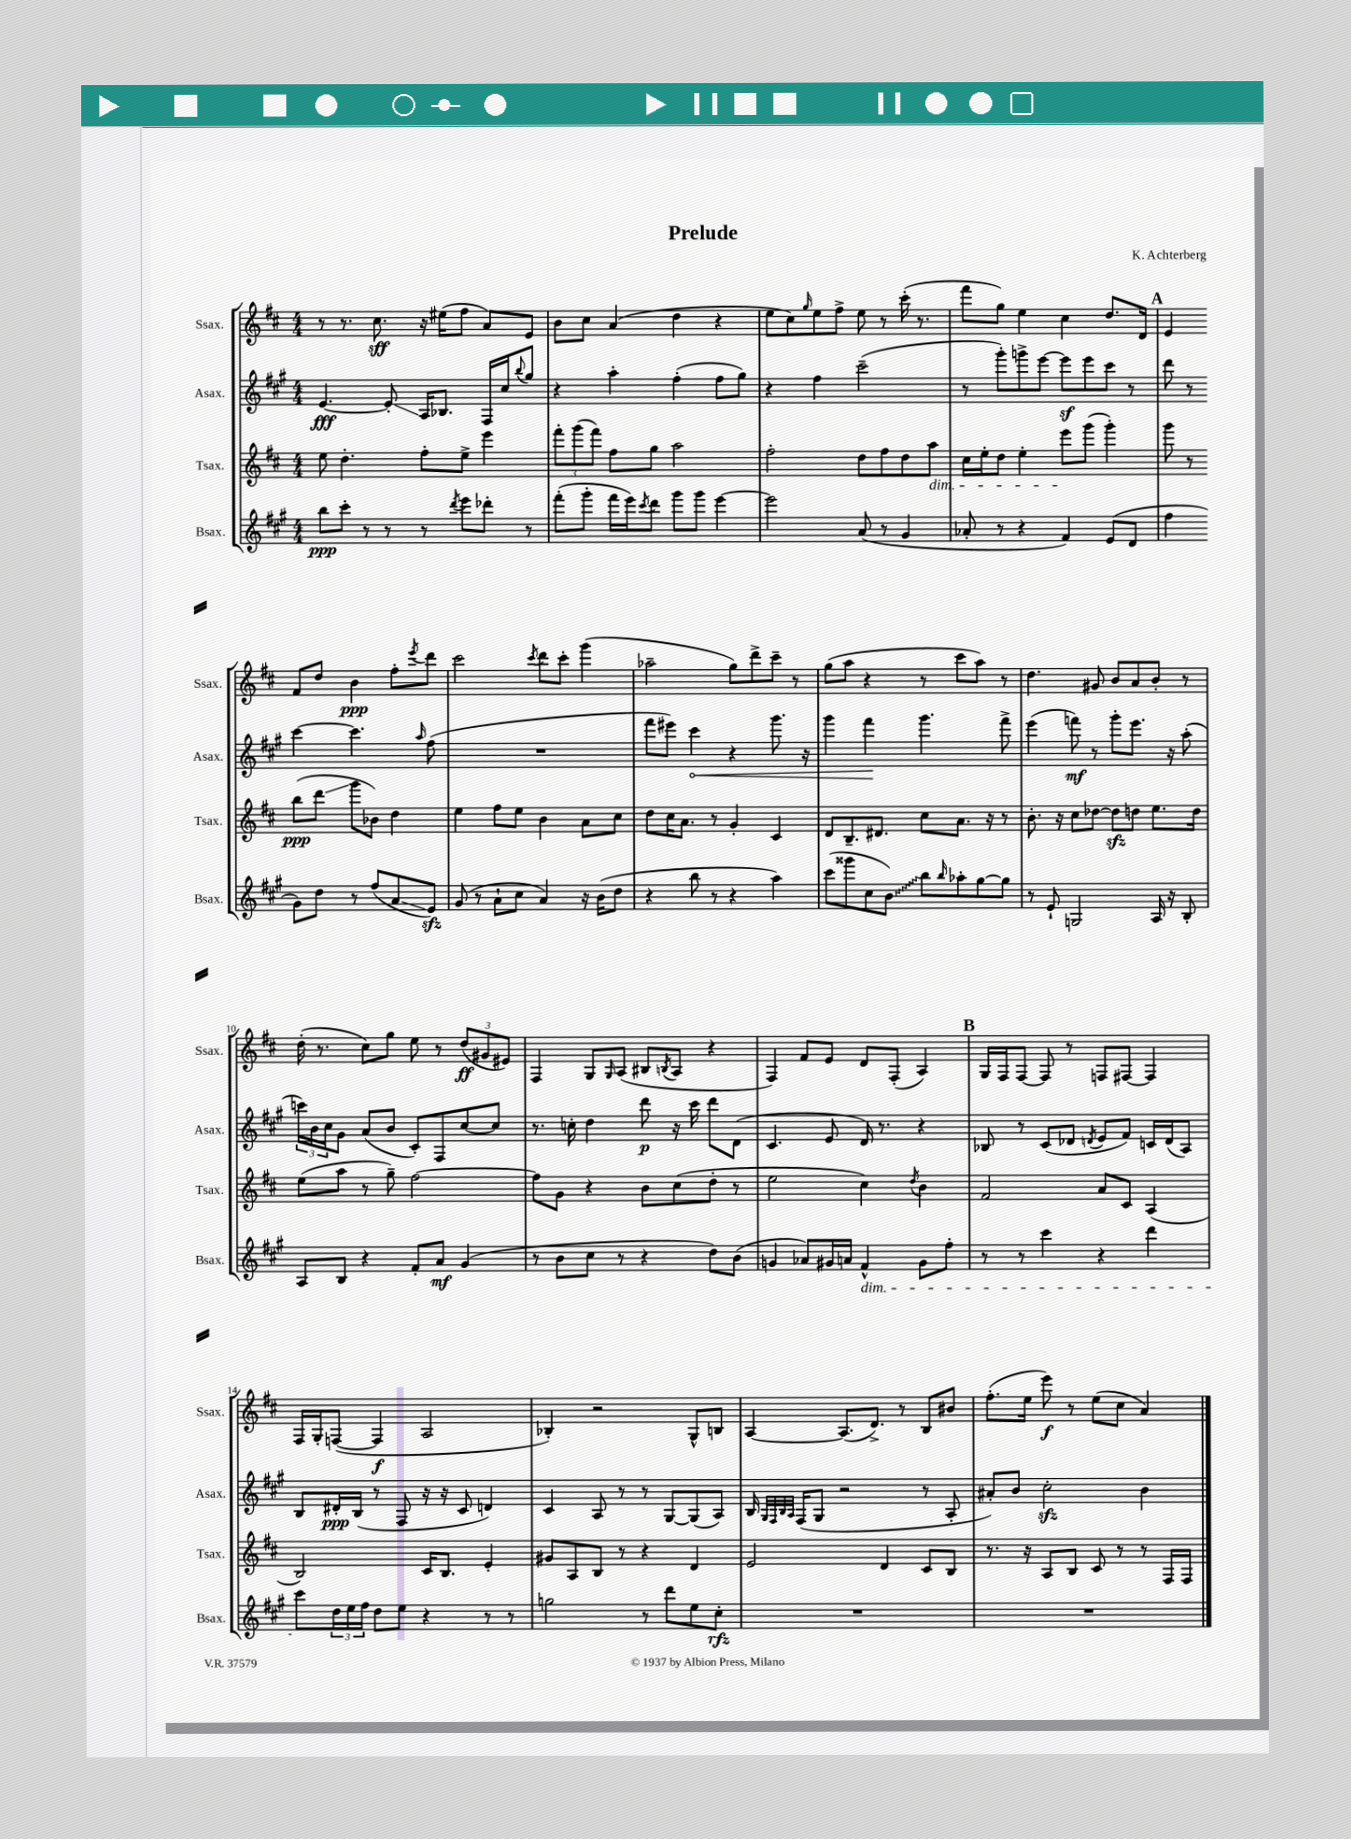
\header { title = "Prelude" composer = "K. Achterberg" }
<<
\new StaffGroup <<
\new Staff = "s0" \with { instrumentName = "Ssax." shortInstrumentName = "Ssax." } {
    \clef treble \key d \major \numericTimeSignature \time 4/4
    r8 r8. cis''8.\sff r16 eis''16( fis''8 a'8) e'8 |
    b'8 cis''8 a'4( d''4 r4 |
    e''8 cis''8) \grace { g''16 } e''8 fis''8-> e''8 r8 cis'''16-.( r8. |
    fis'''8 g''8) e''4 cis''4 d''8. d'16 |
    \mark \markup { \bold "A" } e'4 fis'8 d''8 b'4\ppp fis''8-. \acciaccatura { e'''8 } d'''8 |
    cis'''2 \acciaccatura { cis'''8 } d'''8 cis'''8-. g'''4( |
    aes''2-- g''8) d'''8-> cis'''8-- r8 |
    g''8( a''8 r4 r8 cis'''8 a''8) r8 |
    d''4. gis'8 b'8 a'8 b'8-. r8 |
    d''16-.( r8. cis''8) g''8 e''8 r8 \tuplet 3/2 { d''8\ff( gis'8 eis'8) } |
    fis4 g8 \grace { g16 } a8( bis8 \acciaccatura { b8 } a8 r4 |
    fis4) fis'8 e'8 d'8 fis8-.( a4) |
    \mark \markup { \bold "B" } g16 fis16 fis8~ fis8 r8 f8 fis8~ fis4 |
    fis16 g16-. f8~( f4\f a2 |
    bes4-.) r2 g8-^ b8 |
    a4~ a8.( d'8.->) r8 b8 bis'8 |
    fis''8.-.( e''16 e'''8\f) r8 e''8( cis''8 a'4) \bar "|." |
}
\new Staff = "s1" \with { instrumentName = "Asax." shortInstrumentName = "Asax." } {
    \clef treble \key a \major \numericTimeSignature \time 4/4
    e'4.~\fff e'8-.\glissando a16 bes8. fis16 cis''16 \appoggiatura { b''8 } gis''8 |
    r4 a''4-. fis''4-.( fis''8 gis''8) |
    r4 fis''4 cis'''2--( |
    r8 gis'''8-.) g'''8-> e'''8~ e'''8\sf e'''8 cis'''8 r8 |
    \mark \markup { \bold "A" } d'''8 r8 cis'''4~ cis'''4. \grace { a''16 } fis''8( |
    R1 |
    fis'''8 eis'''8) \once \override Hairpin.circled-tip = ##t cis'''4\< r4 gis'''8. r16 |
    gis'''4 fis'''4\! gis'''4. fis'''8-> |
    e'''4( f'''8\mf) r8 gis'''8-. e'''8. r16 a''8-.( |
    \tuplet 3/2 { c'''16) b'16 cis''16 } gis'8 a'8( b'8 cis'8-.) fis8 cis''8~ cis''8 |
    r8. c''16-. d''4 d'''8\p r16 cis'''16 d'''8 d'8( |
    cis'4. e'8 d'16) r8. r4 |
    \mark \markup { \bold "B" } bes8 r8 cis'8( des'8 \acciaccatura { d'8 } e'8 fis'8) c'16 d'16( a8) |
    b8 dis'16-.\ppp b16( r8 fis8 r16 r16 cis'8 d'4) |
    cis'4 a8 r8 r8 gis8~ gis8( a8) |
    b16 \grace { gis32 fis32 b32 a32 } fis16( gis8 r2 r8 a8-. |
    ais'8-.) b'8 cis''2-.\sfz b'4 \bar "|." |
}
\new Staff = "s2" \with { instrumentName = "Tsax." shortInstrumentName = "Tsax." } {
    \clef treble \key d \major \numericTimeSignature \time 4/4
    e''8 d''4.-. fis''8-. e''8-> e'''4 |
    \tuplet 3/2 { fis'''8-. g'''8( fis'''8) } fis''8 g''8 a''2 |
    fis''2-. d''8 fis''8 d''8 a''8\dim |
    cis''16 e''16-. d''8 e''4-. e'''8\! g'''8( g'''4-.) |
    \mark \markup { \bold "A" } g'''8 r8 b''8\ppp( d'''8\glissando g'''8 bes'8) d''4 |
    e''4 fis''8 e''8 b'4 a'8 cis''8 |
    d''8 cis''16 a'8. r8 g'4-. cis'4 |
    d'8 b8.-- dis'8. cis''8 a'8. r16 r8 |
    b'8.-. r16 cis''8 des''8~ des''8\sfz d''8 e''8. d''16 |
    e''8( a''8 r8 g''8--) fis''2~ |
    fis''8 g'8 r4 b'8 cis''8( d''8-. r8 |
    e''2 cis''4) \acciaccatura { d''8 } b'4 |
    \mark \markup { \bold "B" } fis'2 a'8 cis'8 a4( |
    b2) cis'16 b8. e'4-. |
    gis'8 a8 b8 r8 r4 d'4 |
    e'2 d'4 cis'8 b8 |
    r8. r16 a8 b8 cis'8 r8 r8 fis16 fis16 \bar "|." |
}
\new Staff = "s3" \with { instrumentName = "Bsax." shortInstrumentName = "Bsax." } {
    \clef treble \key a \major \numericTimeSignature \time 4/4
    b''8\ppp cis'''8-. r8 r8 r8 \acciaccatura { d'''8 } e'''8 des'''8-. r8 |
    fis'''8-.( gis'''8-. fis'''16 e'''16) \acciaccatura { cis'''8 } d'''8 gis'''8 gis'''8 e'''4~ |
    e'''2 a'8( r8 gis'4 |
    aes'8-. r8 r4 fis'4) e'8( d'8 |
    \mark \markup { \bold "A" } fis''4 gis'8) d''8 r8 fis''8( a'8\glissando e'8\sfz) |
    gis'8( r8 a'8-! cis''8 a'4) r16 b'16( d''8 |
    r4 b''8 r8 r4 a''4) |
    cis'''8( gisis'''8 cis''8 \once \override Glissando.style = #'zigzag b'8\glissando) b''8 \grace { b''16 } aes''8-. gis''8~ gis''8 |
    r8 e'8-! g2 a16 r16 b8-. |
    a8 b8 r4 fis'8-. a'8\mf gis'4( |
    r8 b'8 cis''8 r8 r4 d''8) b'8( |
    g'4 aes'8) gis'16 a'16 fis'4-^\dim gis'8 fis''8-. |
    \mark \markup { \bold "B" } r8 r8 cis'''4 r4 d'''4 |
    cis'''8\! \tuplet 3/2 { d''16 e''16 fis''16 } d''8 e''8 r4 r8 r8 |
    g''2 r8 d'''8 e''8 cis''8-.\rfz |
    R1 |
    R1 \bar "|." |
}
>>
>>
